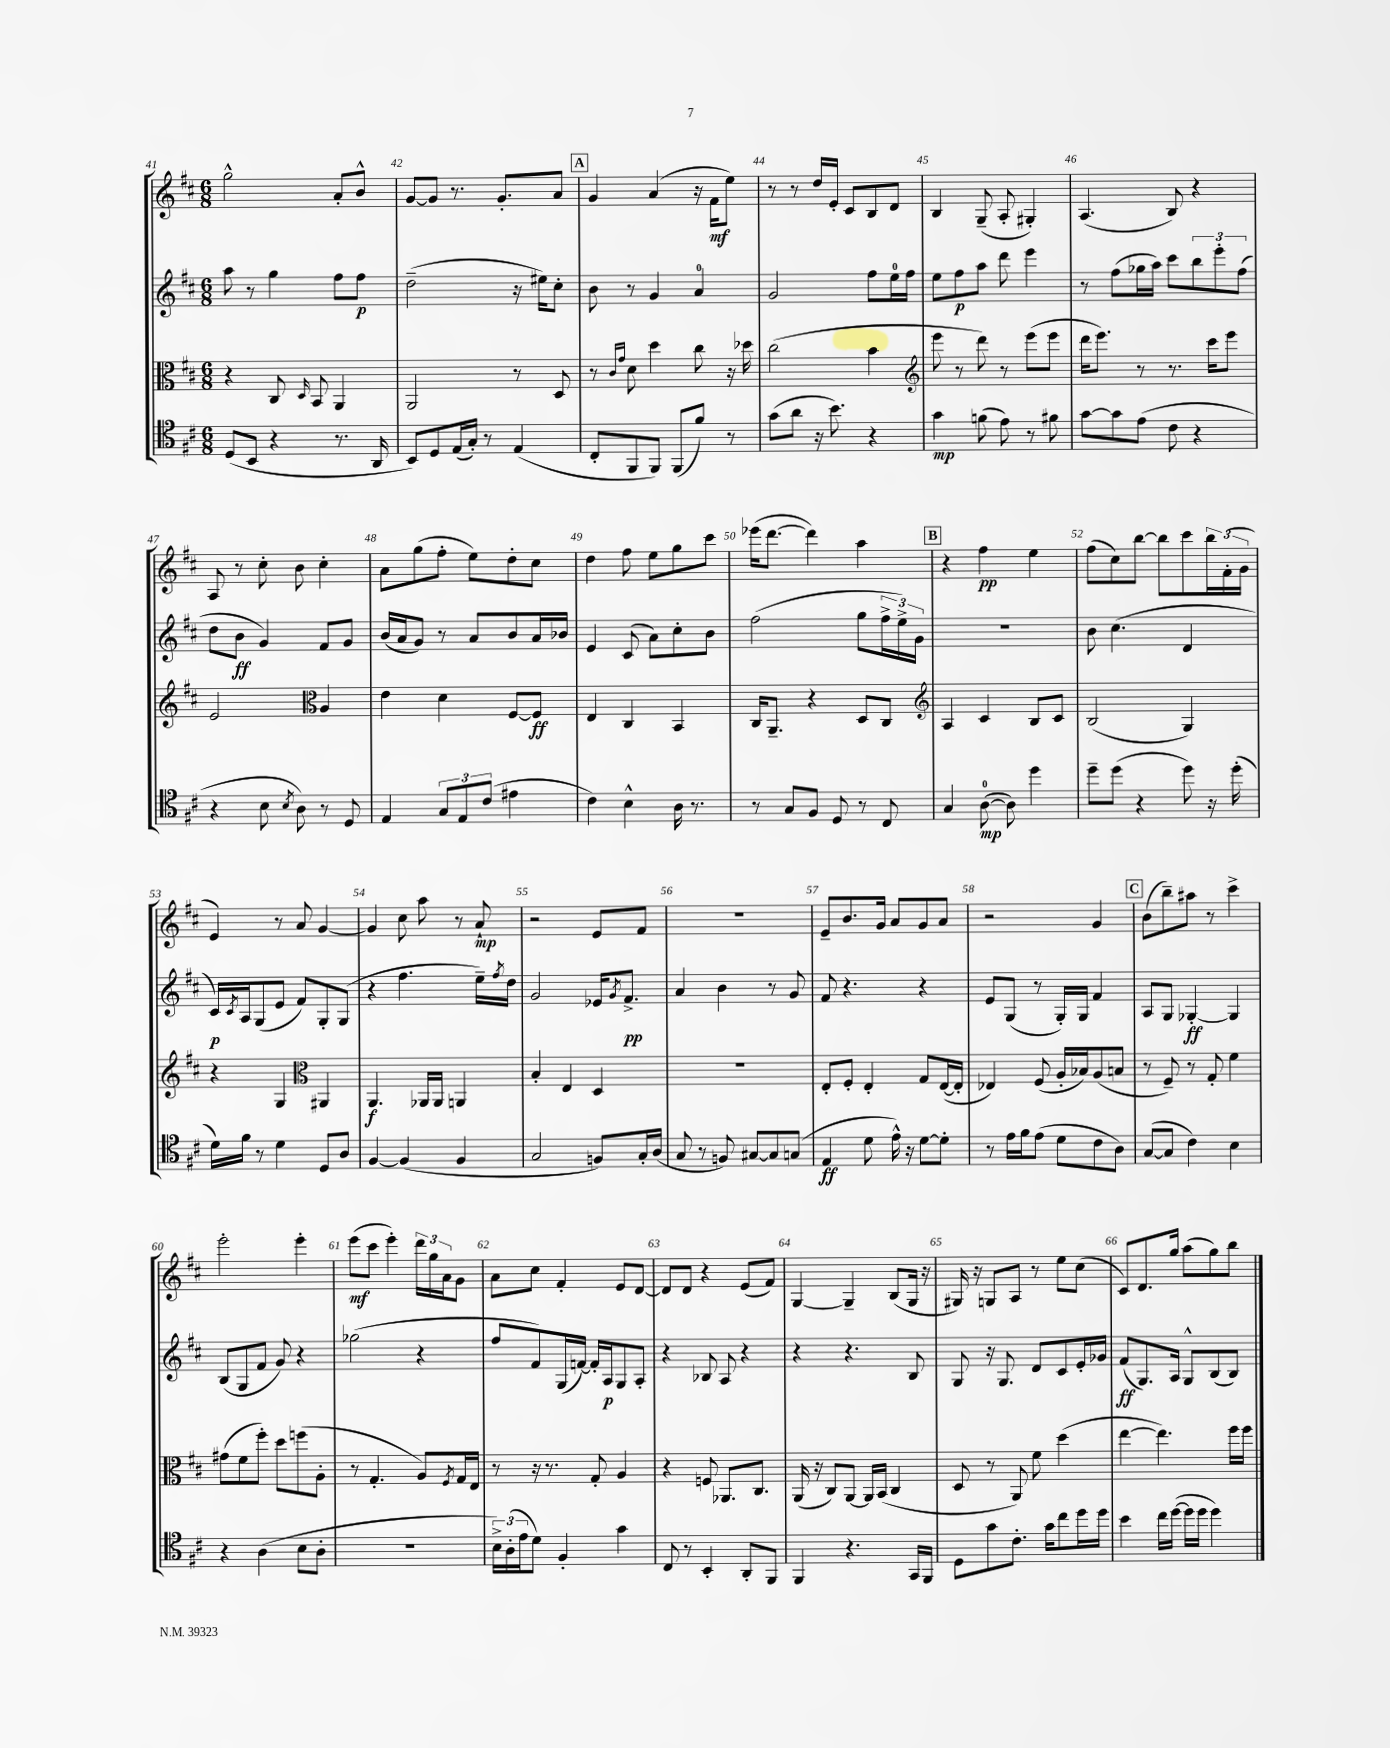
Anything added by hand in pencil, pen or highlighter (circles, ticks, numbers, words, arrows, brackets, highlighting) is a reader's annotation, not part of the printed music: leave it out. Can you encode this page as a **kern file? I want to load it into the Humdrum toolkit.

**kern	**kern	**kern	**kern
*staff4	*staff3	*staff2	*staff1
*clefC4	*clefC3	*clefG2	*clefG2
*k[f#c#]	*k[f#c#]	*k[f#c#]	*k[f#c#]
*M6/8	*M6/8	*M6/8	*M6/8
(8D/L	4r	8aa\	2gg^^\
8BB/J	.	8r	.
4r	8C#/	4gg\	.
.	16qqD/	.	.
.	8BB/	.	.
8.r	4AA/	8ff#\L	8a'/L
.	.	8ff#\J	8b^^/J
16AA/	.	.	.
=	=	=	=
8BB/L)	2AA/	(2dd~\	[8g/L
8D/	.	.	8g/]J
(16E/L	.	.	8.r
16G'/JJ)	.	.	.
8r	.	.	.
.	.	.	8.g'/L
(4E/	8r	16r	.
.	.	16ee#\LK)	.
.	8D/	8cc#'\J	8a/J
=	=	=	=
8C#'/L	8r	8b\	4g/
.	16qqc#/LL	.	.
.	16qqg/JJ	.	.
8FF#/	8d\	8r	.
8FF#/J)	4dd\	4g/	(4a/
(8FF#/L	.	.	.
8f#/J)	8cc#\	4a/	16r
.	.	.	16f#\LK
8r	16r	.	8ee\J)
.	16dd-\	.	.
=	=	=	=
(8g\L	(2cc#\	2g/	8r
8a\J	.	.	8r
16r	.	.	16dd/LL
8.b\)	.	.	16e'/JJ
.	.	.	8c#/L
4r	4b\	8ff#\L	8B/
.	.	16ee\L	8d/J
.	.	16ff#\JJ	.
=	=	=	=
*	*clefG2	*	*
4g\	8eee\	8ee\L	4B/
.	8r	8ff#\	.
(8f\	8ddd\)	8aa\J	(8G~/
8e\)	8r	8ddd\	8A'/
8r	(8eee\L	4eee\	4G#'/)
8f#\	8eee\J	.	.
=	=	=	=
[8g\L	16ddd\LK	8r	(4.A/
.	8.eee\J)	.	.
8g\]	.	(8ff#\L	.
(8e\J	8r	16gg-\L	.
.	.	16aa\JJ)	.
8c#\	8.r	8ccc#\L	8B/)
4r	.	12bb\	4r
.	16ccc#\LK	.	.
.	.	12eee'\	.
.	8eee\J	.	.
.	.	(12ff#\J	.
=	=	=	=
4r	2e/	8dd\L	8A/
.	.	8b\J	8r
8B\	.	4g/)	8cc#'\
8qB/	.	.	.
8A\)	.	.	8b\
*	*clefC3	*	*
8r	4A/	8f#/L	4cc#'\
8D/	.	8g/J	.
=	=	=	=
4E/	4e\	(16b/LL	8a\L
.	.	16a/J	.
.	.	8g/J)	(8gg\
12G/L	4d\	8r	8ff#'\J
12E/	.	.	.
.	.	8a/L	8ee\L)
(12c#/J	.	.	.
4e#\	[8F#/L	8b/	8dd'\
.	8F#/]J	16a/L	8cc#\J
.	.	16b-/JJ	.
=	=	=	=
4c#\)	4E/	4e/	4dd\
4B^^\	4C#/	(8c#/	8ff#\
.	.	8a\L)	8ee\L
16A\	4BB/	8cc#'\	8gg\
8.r	.	.	.
.	.	8b\J	8ccc#\J
=	=	=	=
8r	16C#/LK	(2ff#\	(16eee-\LK
.	8.AA~/J	.	[8.ddd\J
8G/L	.	.	.
8F#/J	4r	.	4ddd\])
8D/	.	.	.
8r	8D/L	8gg\L	4aa\
8C#/	8C#/J	24ff#^\L	.
.	.	24ee^\)	.
.	.	24g\JJ	.
=	=	=	=
*	*clefG2	*	*
4G/	4A/	2.r	4r
([8A\	4c#/	.	4ff#\
8A\])	.	.	.
4dd\	8B/L	.	4ee\
.	8c#/J	.	.
=	=	=	=
8dd~\L	(2B/	8b\	(8ff#\L
(8dd\J	.	(4.cc#\	8cc#\)
4r	.	.	[8bb\J
.	.	.	8bb\]L
8dd\)	4G/)	4d/	8ccc#\
16r	.	.	24bb\L
.	.	.	(24f#'\
(16dd'\	.	.	.
.	.	.	24g\JJ
=	=	=	=
16d\LL)	4r	16c#/LL)	4e/)
.	.	8qc#/	.
16f#\JJ	.	16A/J	.
8r	.	(8G/	.
4d\	4G/	8e/J	8r
.	.	8f#/L)	8a/
*	*clefC3	*	*
8D/L	4AA#/	8G'/	[4g/
8A/J	.	(8G/J	.
=	=	=	=
[4F#/	4.AA/	4r	4g/]
(4F#/]	.	4.ff#\	8cc#\
.	16AA-/LL	.	8aa\
.	16AA-/JJ	.	.
4F#/	4AA/	.	8r
.	.	16ee~\LL)	8a`/
.	.	8qff#/	.
.	.	16dd\JJ	.
=	=	=	=
2G/	4B'/	2g/	2r
.	4E/	.	.
8F/L)	4D/	16e-/LK	8e/L
.	.	8qg/	.
.	.	8.f#^/J	.
16G'/L	.	.	8f#/J
(16A/JJ	.	.	.
=	=	=	=
8G/	2.r	4a/	2.r
8r	.	.	.
8F/)	.	4b\	.
[8G#/L	.	.	.
8G#/]	.	8r	.
(8G/J	.	8g/	.
=	=	=	=
4E/	8E'/L	8f#/	8e~/L
.	8F#'/J	4.r	8.b/
8d\	4E'/	.	.
.	.	.	16g/Jk
16e^^\)	.	.	8a/L
16r	.	.	.
[8d\L	8G/L	4r	8g/
8d'\]J	([16E/L	.	8a/J
.	16E'/]JJ	.	.
=	=	=	=
8r	4E-/)	8e/L	2r
16e\LL	.	(8G/J	.
16f#\J	.	.	.
(8e\J	(8F#/	8r	.
8d\L	16A'/LL	16G'/LL)	.
.	16B-/J)	16G/JJ	.
8c#\	(8A/	4f#/	4g/
8A\J)	8B/J	.	.
=	=	=	=
([8G/L	8r	8A/L	(8b\L
8G/]J	8F#~/)	8G/J	8bb~\)
4c#\)	8r	[4G-'/	8aa#\J
.	8G'/	.	8r
4B\	4f#\	4G-/]	4ccc#^\
=	=	=	=
4r	(8g#\L	(8B/L	2eee'\
.	8f#\	8G/	.
(4A\	8ff#'\J)	8f#/J	.
.	8dd\L	8g/)	.
8B\L	(8ff\	4r	4eee'\
8A'\J	8A'\J	.	.
=	=	=	=
2.r	8r	(2gg-\	(8eee\L
.	4.G'/	.	8ccc#\J
.	.	.	4eee'\)
.	8A/L)	4r	24ddd\LL
.	.	.	24gg\
.	.	.	24a\J
.	8qF#/	.	.
.	16G/L	.	8g\J
.	16E/JJ	.	.
=	=	=	=
24B^\LL)	8r	8ff#/L	8a\L
(24A'\	.	.	.
24e\J	.	.	.
8d\J)	16r	8f#/)	8cc#\J
.	8.r	.	.
4F#'/	.	(16G/L	4f#'/
.	.	[16f/JJ)	.
.	8G'/	16f'/]LL	.
.	.	16A/J	.
4g\	4A/	8G/	8e/L
.	.	8A'/J	[8d/J
=	=	=	=
8C#/	4r	4r	8d/]L
8r	.	.	8d/J
4BB'/	8F/	8B-/	4r
.	8.AA-/L	8A/	.
8AA'/L	.	4r	(8e/L
.	8.C#/J	.	.
8FF#/J	.	.	8f#/J)
=	=	=	=
4FF#/	(16AA/	4r	[4G/
.	16r	.	.
.	8C#/L)	.	.
4.r	[8AA/J	4.r	4G~/]
.	16AA/]LL	.	.
.	(16BB/JJ	.	.
.	4C#/	.	(8B/L
16GG/LL	.	8B/	16G/Jk
16FF#/JJ	.	.	16r
=	=	=	=
8D\L	8D/	8G/	16G#/)
.	.	.	16r
8g\	8r	16r	8G/L
.	.	8.G/	.
8.c#'\J	8AA/)	.	8A/J
.	8f#\	8d/L	8r
16g\LK	.	.	.
8cc#\	(4dd\	8c#/	8ee\L
16dd\L	.	16e'/L	(8cc#\J
16dd\JJ	.	16g-/JJ	.
=	=	=	=
4b\	[4ee\	(8f#/L	8c#/L)
.	.	8.G/)	8.d/
16cc#\LL	4.ee\])	.	.
([16dd\JJ	.	16A/Jk	16gg/Jk
16dd\]LL	.	8G^^/L	(8aa\L
16dd\JJ	.	.	.
4dd\)	.	(8B/	8gg\)
.	16ff#\LL	8B/J)	8bb\J
.	16ff#\JJ	.	.
==	==	==	==
*-	*-	*-	*-
